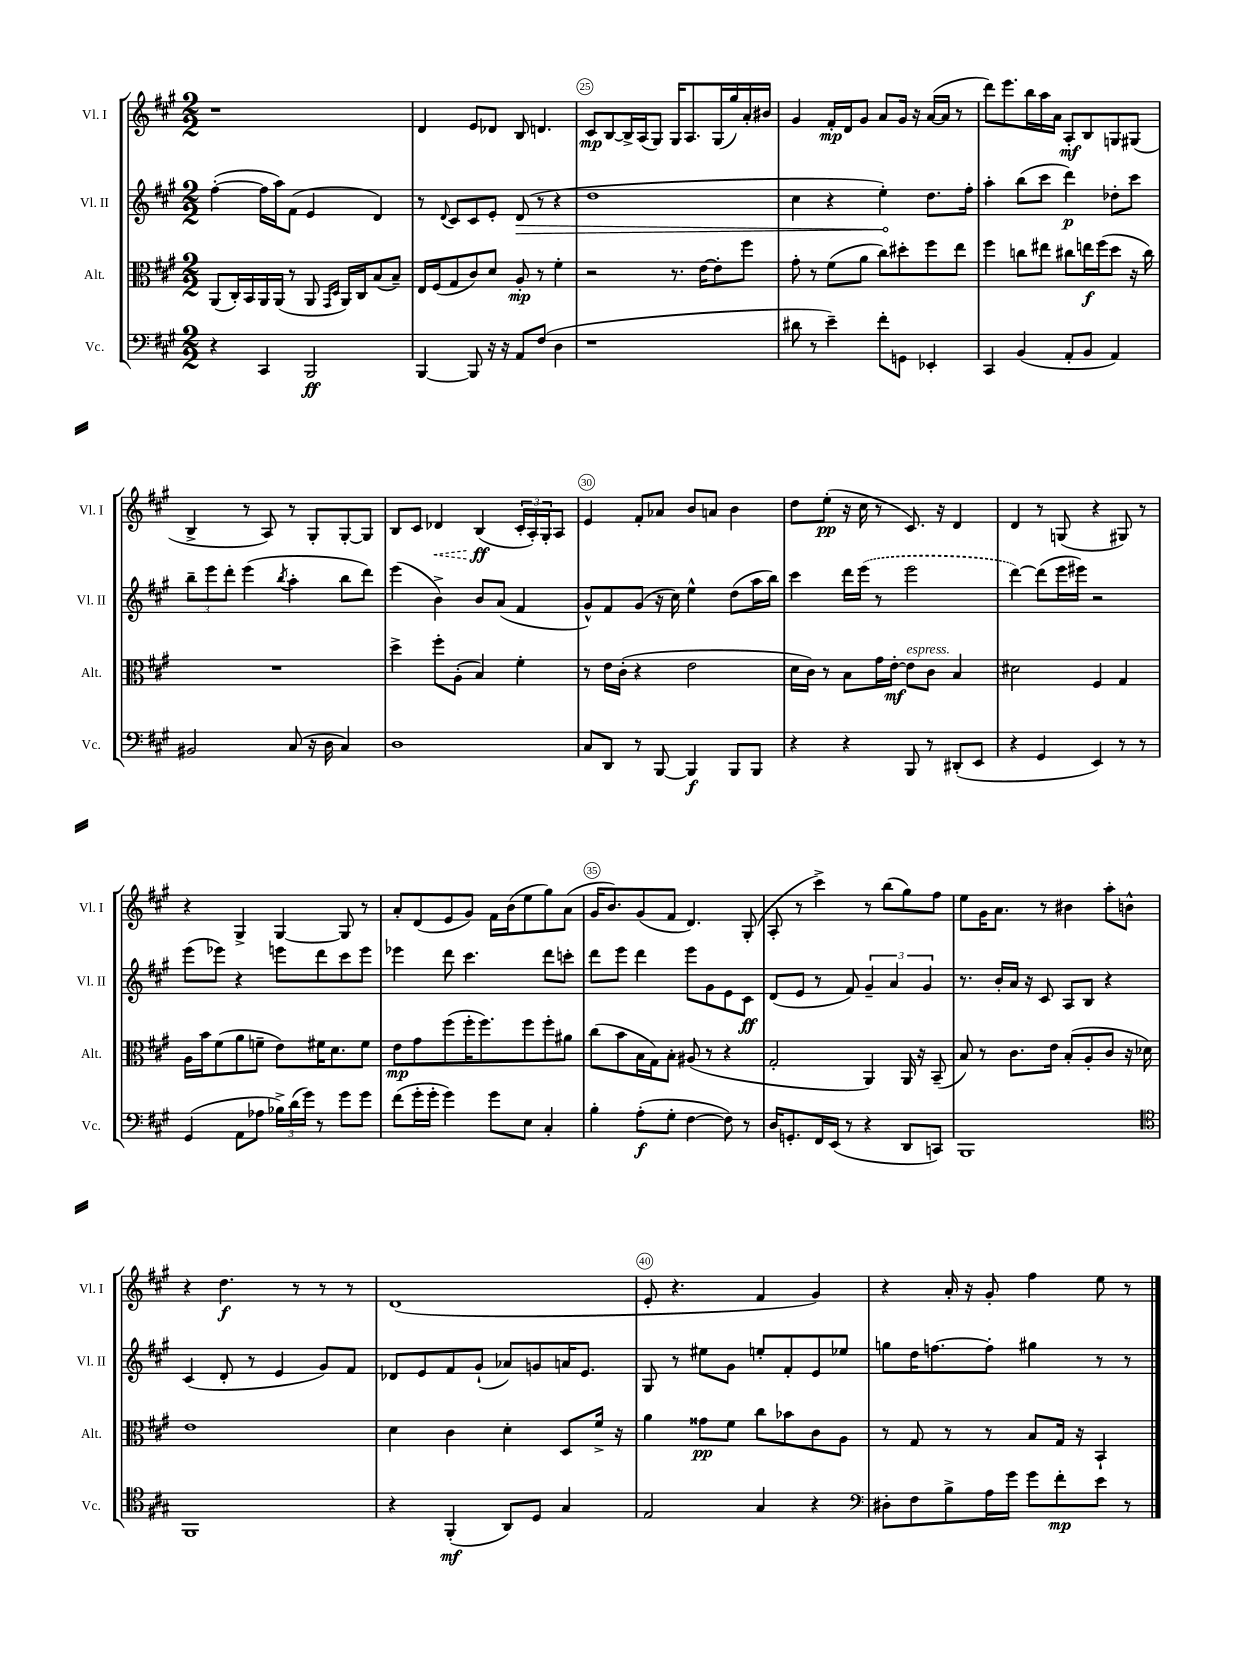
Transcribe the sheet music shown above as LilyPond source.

<<
\new StaffGroup <<
\new Staff = "s0" \with { instrumentName = "Vl. I" shortInstrumentName = "Vl. I" } {
    \clef treble \key a \major \numericTimeSignature \time 2/2
    r1 |
    d'4 e'8 des'8 b8 d'4. |
    cis'8\mp b8~ b16-> a16( gis8) gis16 a8. gis16( gis''16) a'16-. bis'16 |
    gis'4 fis'16-.\mp d'16 gis'8 a'8 gis'16 r16 a'16~( a'16 r8 |
    d'''8) e'''8. b''16 a''16 a'16 a8-.\mf b8 g8 gis8( |
    b4-> r8 a8) r8 gis8-. gis8~-. gis8 |
    b8 cis'8 \once \override Hairpin.style = #'dashed-line des'4\< b4\ff\!( \tuplet 3/2 { cis'16-. a16-.) gis16-. } a8 |
    e'4 fis'8-. aes'8 b'8 a'8 b'4 |
    d''8 e''8-.\pp( r16 cis''16 r8 cis'8.) r16 d'4 |
    d'4 r8 g8( r4 gis8) r8 |
    r4 gis4-> gis4~ gis8 r8 |
    a'8-. d'8( e'8 gis'8) fis'16 b'16( e''8 gis''8) a'8( |
    gis'16 b'8.) gis'8( fis'8 d'4.) gis8-.( |
    a8-. r8 cis'''4->) r8 b''8( gis''8) fis''8 |
    e''8 gis'16 a'8. r8 bis'4 a''8-. b'8-^ |
    r4 d''4.\f r8 r8 r8 |
    d'1( |
    e'8-. r4. fis'4 gis'4) |
    r4 a'16-. r16 gis'8-. fis''4 e''8 r8 \bar "|." |
}
\new Staff = "s1" \with { instrumentName = "Vl. II" shortInstrumentName = "Vl. II" } {
    \clef treble \key a \major \numericTimeSignature \time 2/2
    fis''4~-.( fis''16 a''16) fis'8( e'4 d'4) |
    r8 \appoggiatura { d'8 } cis'8 cis'8 e'8-. \once \override Hairpin.circled-tip = ##t d'8\>( r8 r4 |
    d''1 |
    cis''4 r4 e''4-.\!) d''8. fis''16-. |
    a''4-. b''8( cis'''8 d'''4\p) des''8-. cis'''8 |
    \tuplet 3/2 { b''8-- e'''8 d'''8-. } e'''4( \acciaccatura { b''8 } a''4-. b''8 d'''8) |
    e'''4( b'4->) b'8 a'8( fis'4 |
    gis'8-^) fis'8 gis'8( r16 cis''16) e''4-^ d''8( a''16 b''16) |
    cis'''4 d'''16 \once \slurDashed e'''16( r8 e'''2 |
    d'''4~) d'''8( e'''16 eis'''16) r2 |
    e'''8( ees'''8) r4 e'''8 d'''8 cis'''8 e'''8 |
    ees'''4 d'''8 cis'''4. d'''8 c'''8-. |
    d'''8 e'''8 d'''4 e'''8 gis'8 e'8 cis'8\ff |
    d'8( e'8 r8 fis'8) \tuplet 3/2 { gis'4-- a'4 gis'4 } |
    r8. b'16-. a'16 r16 cis'8 a8 b8 r4 |
    cis'4( d'8-. r8 e'4 gis'8) fis'8 |
    des'8 e'8 fis'8 gis'8-!( aes'8) g'8 a'16 e'8. |
    gis8 r8 eis''8 gis'8 e''8-. fis'8-. e'8 ees''8 |
    g''8 d''16 f''8.~ f''8-. gis''4 r8 r8 \bar "|." |
}
\new Staff = "s2" \with { instrumentName = "Alt." shortInstrumentName = "Alt." } {
    \clef alto \key a \major \numericTimeSignature \time 2/2
    a,8( cis16-.) b,16 a,16 a,16( r8 a,8 \grace { gis,16 d16 } a,16) cis16 b8( b8--) |
    e16 fis16( gis8 cis'8) d'8 a8-.\mp r8 fis'4-. |
    r2 r8. e'16~ e'8-. fis''8 |
    gis'8-. r8 fis'8( a'8 cis''8) dis''8-. fis''8 e''8 |
    fis''4 c''8 eis''8 cis''8 e''16\f fis''16( d''8 r16 cis''16) |
    R1 |
    d''4-> fis''8-. a8-.( b4) fis'4-. |
    r8 e'16 cis'16-.( r4 e'2 |
    d'16 cis'16) r8 b8 gis'16 e'16~-.\mf e'8^\markup { \italic "espress." } cis'8 b4 |
    dis'2 fis4 gis4 |
    a16 b'16 fis'8( a'8 f'8-- e'8) fis'16 d'8. fis'8 |
    e'8\mp gis'8 fis''8( fis''16-. fis''8.) fis''8 fis''8-. ais'8 |
    cis''8( b'8 b16 gis16) b8-. ais8( r8 r4 |
    gis2-. a,4) a,16 r16 b,8--( |
    b8) r8 cis'8. e'16 b8-.( a8-. cis'8 r16 des'16) |
    e'1 |
    d'4 cis'4 d'4-. d8 fis'16-> r16 |
    a'4 gisis'8\pp fis'8 cis''8 bes'8 cis'8 a8 |
    r8 gis8 r8 r8 b8 gis16 r16 b,4-! \bar "|." |
}
\new Staff = "s3" \with { instrumentName = "Vc." shortInstrumentName = "Vc." } {
    \clef bass \key a \major \numericTimeSignature \time 2/2
    r4 cis,4 b,,2\ff |
    b,,4~ b,,8 r16 r16 a,8 fis8( d4 |
    r1 |
    dis'8 r8 e'4--) fis'8-. g,8 ees,4-. |
    cis,4 b,4( a,8-. b,8 a,4) |
    bis,2 cis8( r16 d16 cis4) |
    d1 |
    cis8 d,8 r8 b,,8~ b,,4\f b,,8 b,,8 |
    r4 r4 b,,8 r8 dis,8-.( e,8 |
    r4 gis,4 e,4) r8 r8 |
    gis,4( a,8 aes8 \tuplet 3/2 { bes16->) d'16( gis'16) } r8 gis'8 gis'8 |
    fis'8( gis'16-. gis'16-. gis'4) gis'8 e8 cis4-. |
    b4-. a8-.\f( gis8-. fis4~ fis8) r8 |
    d16 g,8.-. fis,16 e,16( r8 r4 d,8 c,8) |
    b,,1 |
    \clef tenor fis,1 |
    r4 fis,4-.\mf( a,8) d8 gis4 |
    e2 gis4 r4 |
    \clef bass dis8-. fis8 b8-> a16 gis'16 gis'8 fis'8-.\mp e'8 r8 \bar "|." |
}
>>
>>
\layout { \context { \Score currentBarNumber = #23 \override BarNumber.break-visibility = ##(#f #t #t) barNumberVisibility = #(every-nth-bar-number-visible 5) \override BarNumber.stencil = #(make-stencil-circler 0.1 0.3 ly:text-interface::print) } }
